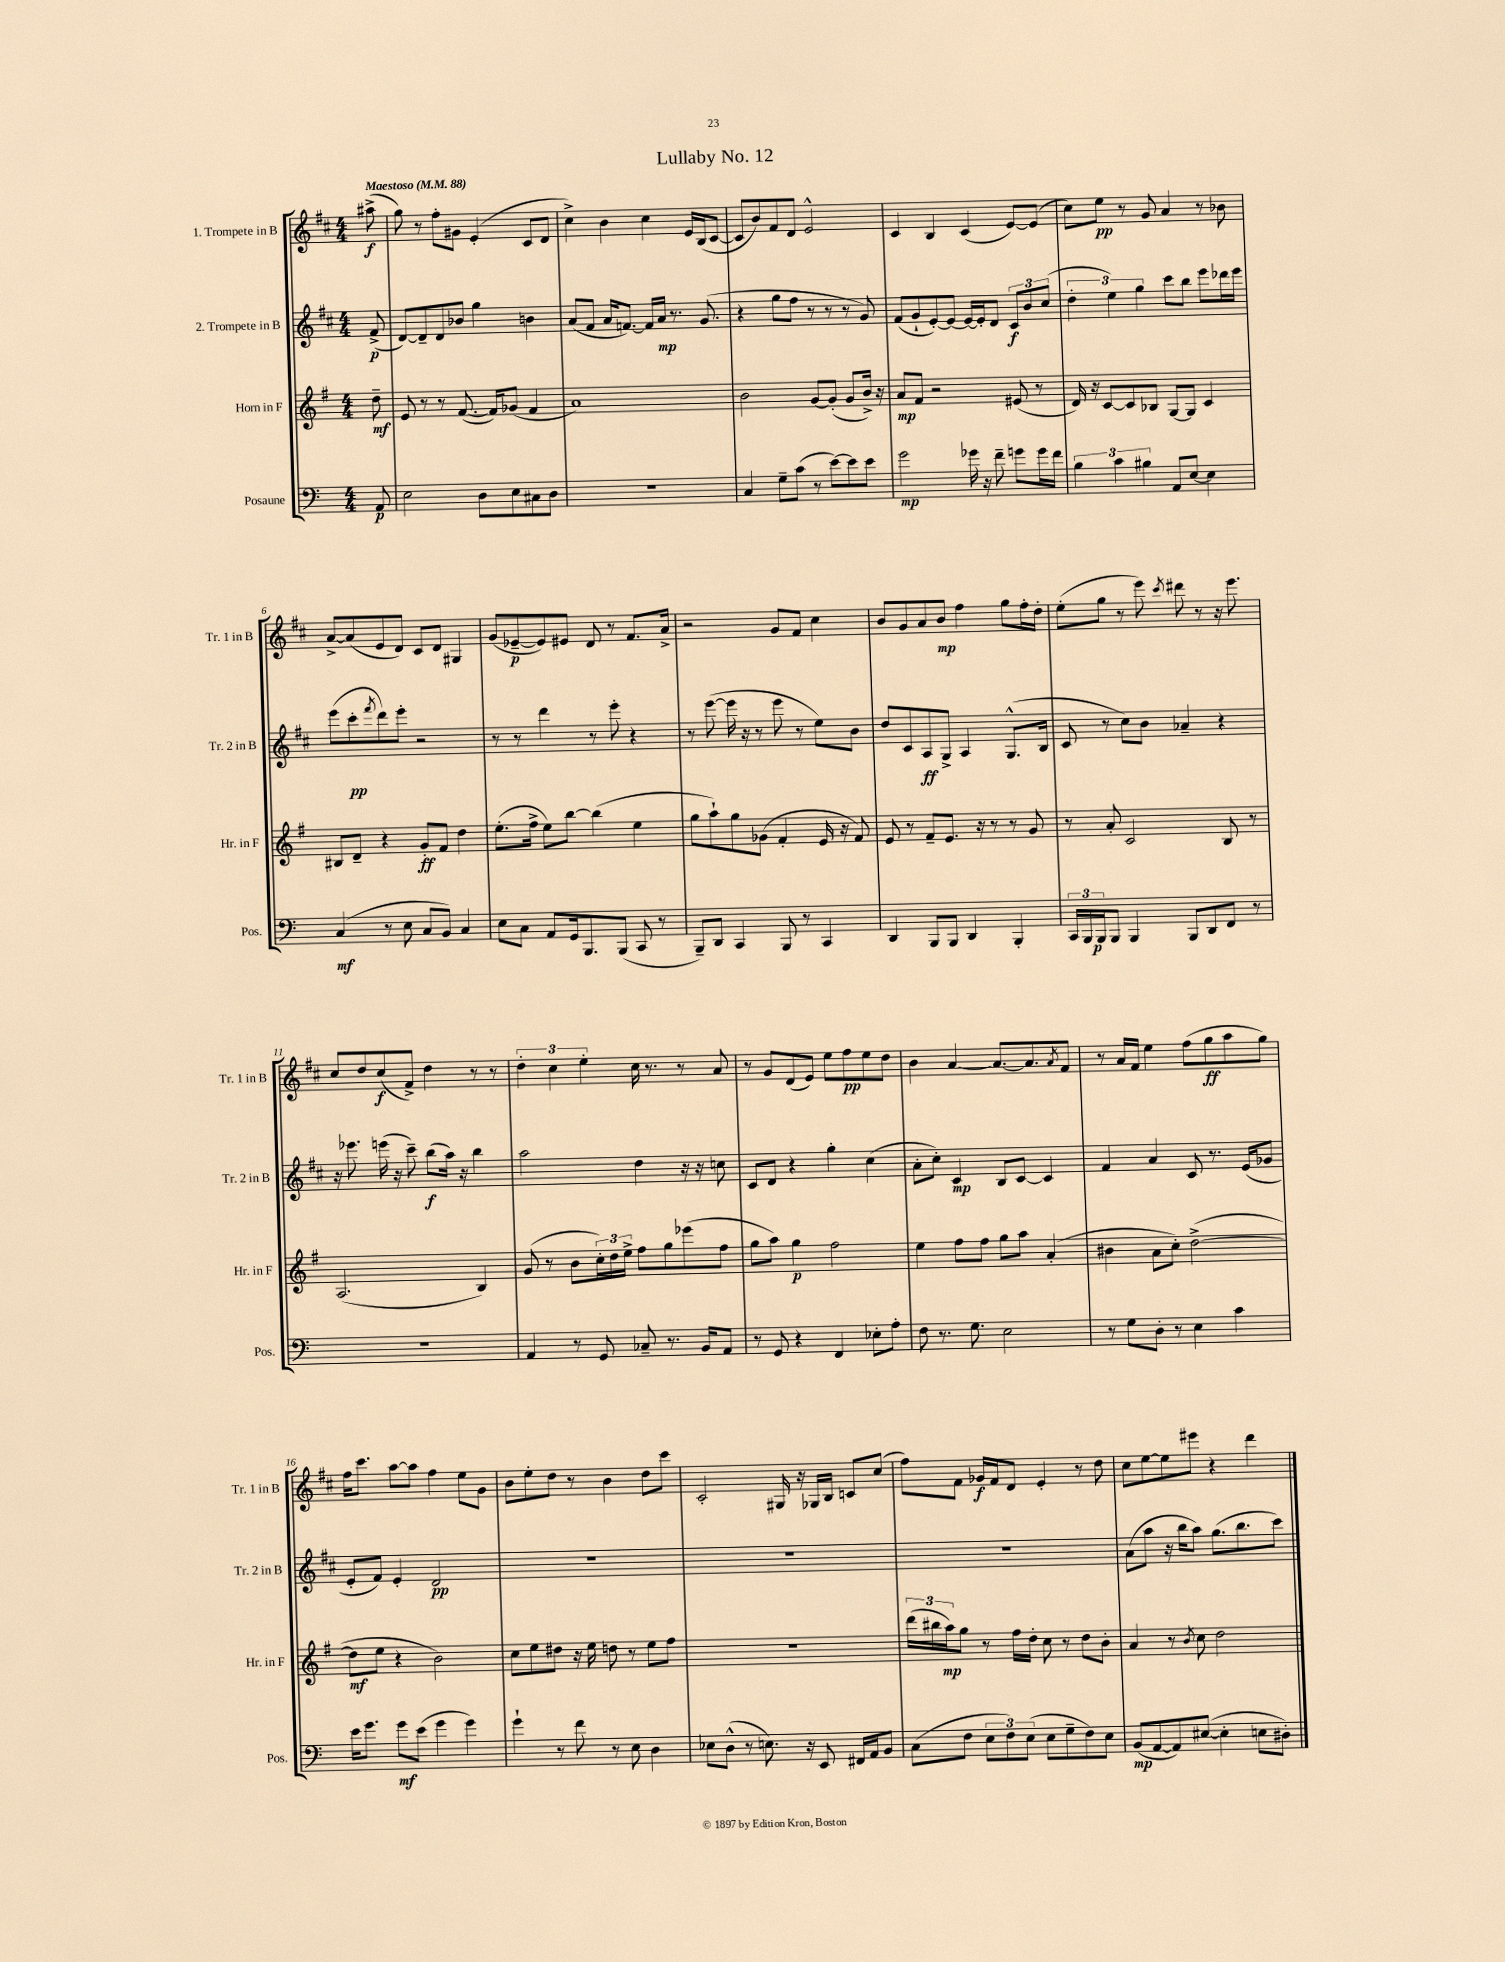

**kern	**dynam	**kern	**dynam	**kern	**dynam	**kern	**dynam
*part4	*part4	*part3	*part3	*part2	*part2	*part1	*part1
*staff4	*staff4	*staff3	*staff3	*staff2	*staff2	*staff1	*staff1
*I"Posaune	*	*I"Horn in F	*	*I"2. Trompete in B	*	*I"1. Trompete in B	*
*I'Pos.	*	*I'Hr. in F	*	*I'Tr. 2 in B	*	*I'Tr. 1 in B	*
*clefF4	*	*clefG2	*	*clefG2	*	*clefG2	*
*k[]	*	*k[f#]	*	*k[f#c#]	*	*k[f#c#]	*
*M4/4	*	*M4/4	*	*M4/4	*	*M4/4	*
*MM88	*	*MM88	*	*MM88	*	*MM88	*
=	=	=	=	=	=	=	=
!	!	!	!	!	!	!LO:TX:a:B:t=Maestoso	!
8AA/	p	8dd~\	mf	(8f#^/	p	(8aa#X^\	f
=1	=1	=1	=1	=1	=1	=1	=1
2E\	.	8e/	.	[8d/L)	.	8gg\)	.
.	.	8r	.	8d~/]	.	8r	.
.	.	8r	.	8d/	.	8ff#'\L	.
.	.	([8.f#/	.	8b-X/J	.	8g#X\J	.
8D\L	.	.	.	4gg\	.	(4e'/	.
.	.	16f#/KL])	.	.	.	.	.
8E\	.	(8g-X/J	.	.	.	.	.
8C#X\	.	4f#/	.	4bn\	.	8c#/L	.
8D\J	.	.	.	.	.	8d/J	.
=2	=2	=2	=2	=2	=2	=2	=2
1r	.	1a)	.	(8a/L	.	4cc#^\)	.
.	.	.	.	8f#/J	.	.	.
.	.	.	.	16a/KL	.	4b\	.
.	.	.	.	[8.fn/J)	.	.	.
.	.	.	.	16f/LL]	.	4cc#\	.
.	.	.	.	16a/JJ	mp	.	.
.	.	.	.	8.r	.	.	.
.	.	.	.	.	.	16e/LL	.
.	.	.	.	(8.g/	.	(16B/J	.
.	.	.	.	.	.	[8c#/J	.
=3	=3	=3	=3	=3	=3	=3	=3
4C/	.	2b\	.	4r	.	8c#/L]	.
.	.	.	.	.	.	8b/)	.
8G~\L	.	.	.	8gg\L	.	8f#/	.
(8c\J	.	.	.	8ff#\J	.	8d/J	.
8r	.	[8g/L	.	8r	.	2e^^/	.
[8e\L)	.	(8g'/J]	.	8r	.	.	.
8e\]	.	8g/L	.	8r	.	.	.
8e\J	.	16b^/Jk)	.	8g/)	.	.	.
.	.	16r	.	.	.	.	.
=4	=4	=4	=4	=4	=4	=4	=4
2g\	mp	8a/L	mp	(8f#/L	.	4c#/	.
.	.	8f#/J	.	8g`/	.	.	.
.	.	2r	.	[8e'/)	.	4B/	.
.	.	.	.	8e/J_	.	.	.
16g-X\	.	.	.	16e/LL_	.	(4c#/	.
16r	.	.	.	16e'/J]	.	.	.
8f~\	.	.	.	8d/J	.	.	.
8gn\L	.	(8e#X/	.	12c#/L	f	[8e/L)	.
.	.	.	.	12b/	.	.	.
16g\L	.	8r	.	.	.	(8e/J]	.
.	.	.	.	(12cc#/J	.	.	.
16f\JJ	.	.	.	.	.	.	.
=5	=5	=5	=5	=5	=5	=5	=5
6B\	.	16d/)	.	6dd'\	.	8cc#\L)	.
.	.	16r	.	.	.	.	.
.	.	[8c/L	.	.	.	8ee\J	pp
6c\	.	.	.	6ee\)	.	.	.
.	.	8c/]	.	.	.	8r	.
6B#X\	.	.	.	6gg\	.	.	.
.	.	8B-X/J	.	.	.	8g/	.
8AA/L	.	[8G/L	.	8ccc#\L	.	4a/	.
[8E/J	.	8G/J]	.	8bb\J	.	.	.
4E\]	.	4c/	.	8eee\L	.	8r	.
.	.	.	.	16ddd-X\L	.	8b-X\	.
.	.	.	.	16eee\JJ	.	.	.
!!LO:LB:g=z
=6	=6	=6	=6	=6	=6	=6	=6
(4C/	mf	8B#X/L	.	(8eee\L	.	[8a^/L	.
.	.	8d~/J	.	8ccc#'\	pp	(8a/]	.
.	.	.	.	8qfff#/	.	.	.
8r	.	4r	.	8ddd\)	.	8e/	.
8E\	.	.	.	8eee'\J	.	8d/J)	.
8C/L	.	8g'/L	ff	2r	.	8c#/L	.
8BB/J)	.	8f#/J	.	.	.	8d/J	.
4C/	.	4dd\	.	.	.	4G#X/	.
=7	=7	=7	=7	=7	=7	=7	=7
8E\L	.	(8.ee'\L	.	8r	.	(8g/L	.
8C\J	.	.	.	8r	.	[8e-X~/	p
.	.	16ff#^\Jk	.	.	.	.	.
8AA/L	.	8ee\L)	.	4ddd\	.	8e-/])	.
16GG/k	.	[8bb\J	.	.	.	8e#X/J	.
8.BBB/	.	.	.	.	.	.	.
.	.	(4bb\]	.	8r	.	8d/	.
(8BBB/J	.	.	.	8eee'\	.	8r	.
8CC/	.	4ee\	.	4r	.	8.f#/L	.
8r	.	.	.	.	.	.	.
.	.	.	.	.	.	16a^/Jk	.
=8	=8	=8	=8	=8	=8	=8	=8
8BBB~/L)	.	8gg\L	.	8r	.	2r	.
8DD/J	.	8aa`\)	.	([8eee\	.	.	.
4CC/	.	8gg\	.	16eee\]	.	.	.
.	.	.	.	16r	.	.	.
.	.	(8g-X\J	.	8r	.	.	.
8BBB/	.	4f#'/	.	8eee\	.	8g/L	.
8r	.	.	.	8r	.	8f#/J	.
4CC/	.	16e/	.	8ee\L)	.	4cc#\	.
.	.	16r	.	.	.	.	.
.	.	8f#/)	.	8b\J	.	.	.
=9	=9	=9	=9	=9	=9	=9	=9
4DD/	.	8e/	.	8dd/L	.	8b/L	.
.	.	8r	.	8c#/	.	8g/	.
8BBB/L	.	8f#~/L	.	8A/	ff	8a/	.
8BBB/J	.	8.e/J	.	8G^/J	.	8b/J	mp
4DD/	.	.	.	4A/	.	4ff#\	.
.	.	16r	.	.	.	.	.
.	.	8r	.	.	.	.	.
4BBB'/	.	8r	.	(8.G^^/L	.	8gg\L	.
.	.	8g/	.	.	.	16ff#'\L	.
.	.	.	.	16B/Jk	.	16dd'\JJ	.
=10	=10	=10	=10	=10	=10	=10	=10
24CC/LL	.	8r	.	8c#/	.	(8ee'\L	.
24BBB/	.	.	.	.	.	.	.
24BBB/J	p	.	.	.	.	.	.
8BBB/J	.	8a'/	.	8r	.	8gg\J	.
4BBB/	.	2c/	.	8cc#\L)	.	8r	.
.	.	.	.	8b\J	.	8eee\)	.
.	.	.	.	.	.	8qccc#/	.
8BBB/L	.	.	.	4a-X~/	.	8ddd#X\	.
8DD/	.	.	.	.	.	8r	.
8FF/J	.	8B/	.	4r	.	16r	.
.	.	.	.	.	.	8.eee\	.
8r	.	8r	.	.	.	.	.
!!LO:LB:g=z
=11	=11	=11	=11	=11	=11	=11	=11
1r	.	(2.A/	.	16r	.	8cc#/L	.
.	.	.	.	8.eee-X\	.	.	.
.	.	.	.	.	.	8dd/	.
.	.	.	.	(16eeen\	.	(8cc#/	f
.	.	.	.	16r	.	.	.
.	.	.	.	8ccc#~\)	.	8f#^/J)	.
.	.	.	.	(8bb\L	f	4dd\	.
.	.	.	.	16aa\Jk)	.	.	.
.	.	.	.	16r	.	.	.
.	.	4B/)	.	4bb\	.	8r	.
.	.	.	.	.	.	8r	.
=12	=12	=12	=12	=12	=12	=12	=12
4AA/	.	(8g/	.	2aa\	.	6dd'\	.
.	.	8r	.	.	.	.	.
.	.	.	.	.	.	6cc#\	.
8r	.	8b\L	.	.	.	.	.
.	.	.	.	.	.	6ee'\	.
8GG/	.	24cc'\L)	.	.	.	.	.
.	.	24dd\	.	.	.	.	.
.	.	24ee^\JJ	.	.	.	.	.
8C-X~/	.	8ff#\L	.	4dd\	.	16cc#\	.
.	.	.	.	.	.	8.r	.
8.r	.	8gg\	.	.	.	.	.
.	.	(8eee-X\	.	16r	.	8r	.
16BB/KL	.	.	.	16r	.	.	.
8AA/J	.	8ff#\J	.	8ccn\	.	8a/	.
=13	=13	=13	=13	=13	=13	=13	=13
8r	.	8gg\L	.	8c#/L	.	8r	.
8GG/	.	8aa\J)	.	8d/J	.	8g/L	.
4r	.	4gg\	p	4r	.	(8d/	.
.	.	.	.	.	.	8e/J)	.
4FF/	.	2ff#\	.	4gg'\	.	8ee\L	.
.	.	.	.	.	.	8ff#\	pp
8E-X'\L	.	.	.	(4cc#\	.	8ee\	.
8A'\J	.	.	.	.	.	8dd\J	.
=14	=14	=14	=14	=14	=14	=14	=14
8F\	.	4ee\	.	8a'\L	.	4b\	.
8.r	.	.	.	8cc#'\J)	.	.	.
.	.	8ff#\L	.	4c#/	mp	[4a/	.
8.G\	.	.	.	.	.	.	.
.	.	8ff#\J	.	.	.	.	.
2E\	.	8gg\L	.	8B/L	.	8.a/L_	.
.	.	8aa\J	.	[8c#/J	.	.	.
.	.	.	.	.	.	8.a/]	.
.	.	(4a'/	.	4c#/]	.	.	.
.	.	.	.	.	.	8qa/	.
.	.	.	.	.	.	8f#/J	.
=15	=15	=15	=15	=15	=15	=15	=15
8r	.	4b#X\	.	4f#/	.	8r	.
8G\L	.	.	.	.	.	16a/LL	.
.	.	.	.	.	.	16f#/JJ	.
8D'\J	.	8a\L	.	4a/	.	4ee\	.
8r	.	8cc'\J)	.	.	.	.	.
4E\	.	([2dd^\	.	8c#/	.	(8ff#\L	.
.	.	.	.	8.r	.	8gg\	ff
4c\	.	.	.	.	.	8aa\	.
.	.	.	.	(16e/KL	.	.	.
.	.	.	.	8g-X/J	.	8gg\J)	.
!!LO:LB:g=z
=16	=16	=16	=16	=16	=16	=16	=16
16e\KL	.	8dd\L]	mf	8e'/L	.	16ff#\KL	.
8.g\J	.	.	.	.	.	8.ccc#\J	.
.	.	8ee\J	.	8f#/J)	.	.	.
8g\L	mf	4r	.	4e'/	.	[8aa\L	.
(8e\J	.	.	.	.	.	8aa\J]	.
4g\	.	2b\)	.	2d/	pp	4ff#\	.
4g\)	.	.	.	.	.	8ee\L	.
.	.	.	.	.	.	8g\J	.
=17	=17	=17	=17	=17	=17	=17	=17
4g`\	.	8cc\L	.	1r	.	8b\L	.
.	.	8ee\	.	.	.	8ee'\	.
8r	.	8dd#X\J	.	.	.	8dd\J	.
8f\	.	16r	.	.	.	8r	.
.	.	16ee\	.	.	.	.	.
8r	.	8ddn\	.	.	.	4b\	.
8E\	.	8r	.	.	.	.	.
4D\	.	8ee\L	.	.	.	8dd\L	.
.	.	8ff#\J	.	.	.	8ccc#\J	.
=18	=18	=18	=18	=18	=18	=18	=18
8E-X\L	.	1r	.	1r	.	2c#'/	.
(8D^^\J	.	.	.	.	.	.	.
8r	.	.	.	.	.	.	.
8.En\)	.	.	.	.	.	.	.
.	.	.	.	.	.	16G#X/	.
16r	.	.	.	.	.	16r	.
8EE/	.	.	.	.	.	16G-X/LL	.
.	.	.	.	.	.	16B/JJ	.
16FF#X/LL	.	.	.	.	.	8cn/L	.
16AA/J	.	.	.	.	.	.	.
8BB/J	.	.	.	.	.	(8cc#/J	.
=19	=19	=19	=19	=19	=19	=19	=19
(8C\L	.	(24ddd\LL	.	1r	.	8ff#\L)	.
.	.	24bb#X\	.	.	.	.	.
.	.	24aa\J)	mp	.	.	.	.
8F\J	.	8gg\J	.	.	.	8f#\J	.
12E\L	.	8r	.	.	.	16g-X/LL	f
.	.	.	.	.	.	16f#/J	.
12F\)	.	.	.	.	.	.	.
.	.	16ff#\LL	.	.	.	8d/J	.
(12E\J	.	.	.	.	.	.	.
.	.	16dd'\JJ	.	.	.	.	.
8E\L	.	8cc\	.	.	.	4e'/	.
8G~\	.	8r	.	.	.	.	.
8F\)	.	8dd\L	.	.	.	8r	.
8E\J	.	8b'\J	.	.	.	8dd\	.
=20	=20	=20	=20	=20	=20	=20	=20
(8BB/L	mp	4a/	.	(8a\L	.	8cc#\L	.
[8AA/	.	.	.	8aa\J	.	[8ee\	.
8AA/])	.	8r	.	16r	.	8ee\]	.
.	.	.	.	16bb\KL	.	.	.
.	.	8qb/	.	.	.	.	.
([8E#X/J	.	8cc\	.	8aa\J)	.	8eee#X\J	.
4E#'\]	.	2dd\	.	(8.gg\L	.	4r	.
.	.	.	.	8.bb\	.	.	.
8En\L	.	.	.	.	.	4ddd\	.
8D#X'\J)	.	.	.	8ccc#\J)	.	.	.
==	==	==	==	==	==	==	==
*-	*-	*-	*-	*-	*-	*-	*-
